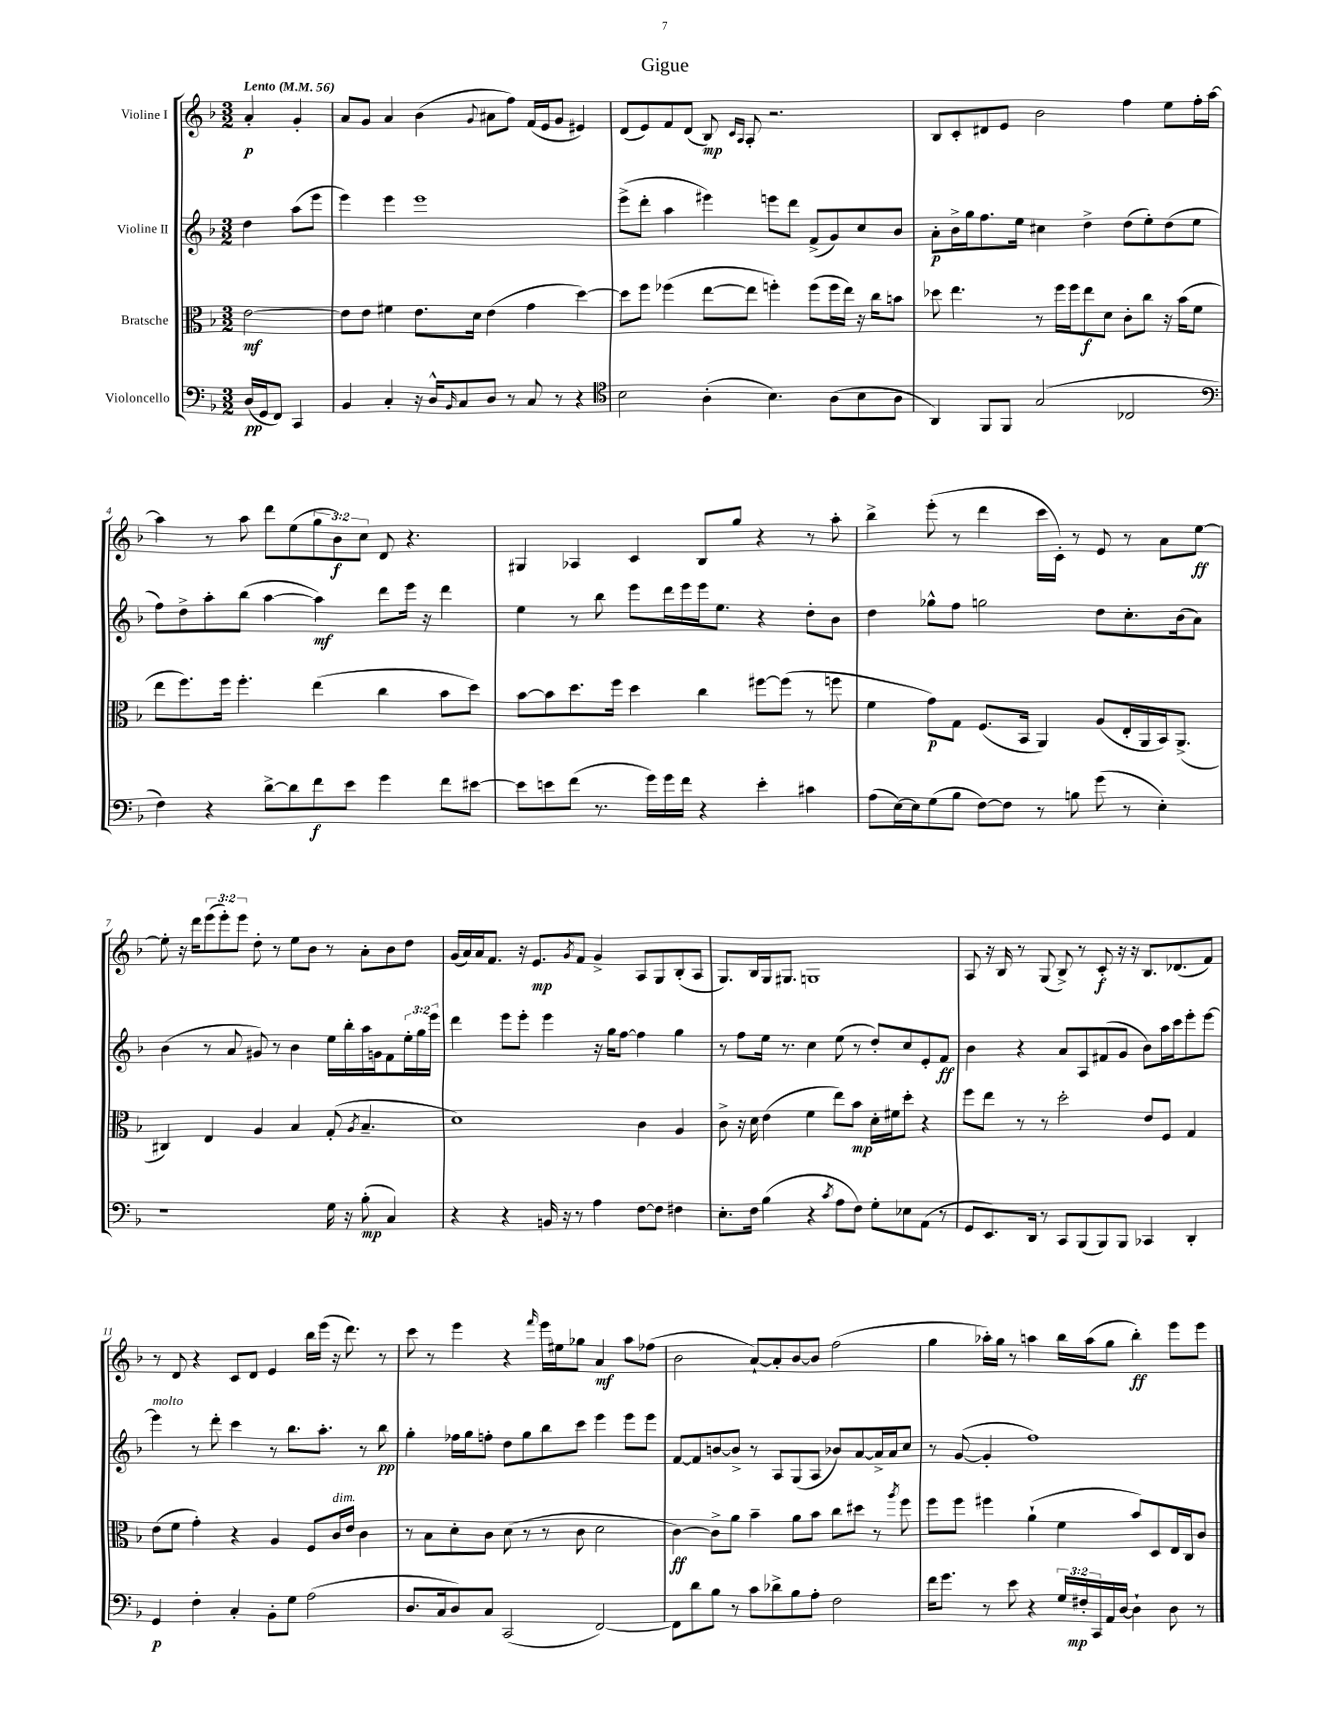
\header { title = "Gigue" }
<<
\new StaffGroup <<
\new Staff = "s0" \with { instrumentName = "Violine I" } {
    \clef treble \key f \major \numericTimeSignature \time 3/2 \override Staff.TupletNumber.text = #tuplet-number::calc-fraction-text \partial 2 \tempo "Lento" 4 = 56
    a'4-.\p g'4-. |
    a'8 g'8 a'4 bes'4( \appoggiatura { g'8 } ais'8 f''8) f'16( e'16 g'8 eis'4) |
    d'8( e'8) f'8 d'8( bes8\mp) \grace { c'16 a16 } a8-. r2. |
    bes8 c'8-. dis'8 e'8 bes'2 f''4 e''8 f''16-. a''16~ |
    a''4 r8 a''8 d'''8 e''8( \tuplet 3/2 { g''8 bes'8\f) c''8 } d'8 r4. |
    gis4 aes4 c'4 bes8 g''8 r4 r8 a''8-. |
    bes''4-> e'''8-.( r8 d'''4 c'''16 c'16-.) r8 e'8 r8 a'8 e''8~\ff |
    e''8-. r16 d'''16 \tuplet 3/2 { e'''8( e'''8-.) e'''8 } d''8-. r8 e''8 bes'8 r8 a'8-. bes'8 d''8 |
    g'16( a'16) a'16 f'8. r16 e'8.\mp \acciaccatura { g'8 } f'8 g'4-> a8 g8 bes8-.( a8 |
    g8.) bes16 g16 gis8. g1 |
    a8 r16 bes16 r8 g8( bes8->) r8 c'8-.\f r16 r16 bes8. des'8.( f'8) |
    r8 d'8 r4 c'8 d'8 e'4 bes''16 e'''16( r16 d'''8.) r8 |
    c'''8 r8 e'''4 r4 \grace { f'''16 } e'''16 eis''16 ges''8 a'4\mf a''8 fes''8( |
    bes'2 a'8~-!) a'8-. bes'8~ bes'8 f''2( |
    g''4 aes''16-.) g''16 r8 a''4 bes''16 a''16( g''8 bes''4-.\ff) e'''8 e'''8 \bar "|." |
}
\new Staff = "s1" \with { instrumentName = "Violine II" } {
    \clef treble \key f \major \numericTimeSignature \time 3/2 \override Staff.TupletNumber.text = #tuplet-number::calc-fraction-text \partial 2
    d''4 a''8( e'''8 |
    e'''4) e'''4 e'''1 |
    e'''8->( d'''8-. a''4 eis'''4) e'''8 d'''8 f'8->( g'8) c''8 bes'8 |
    a'8-.\p bes'16-> g''16 f''8. e''16 cis''4 d''4-> d''8( e''8-.) d''8( e''8 |
    f''8) d''8-> a''8-. bes''8( a''4~ a''4\mf) d'''8 e'''16 r16 d'''4 |
    e''4 r8 bes''8 e'''8 d'''16 e'''16 e'''16 e''8. r4 d''8-. bes'8 |
    d''4 ges''8-^ f''8 g''2 d''8 c''8.-. bes'16( a'8) |
    bes'4( r8 a'8 gis'8) r8 bes'4 e''16 bes''16-. a''16 g'16 f'8 \tuplet 3/2 { e''16-. g''16 e'''16 } |
    d'''4 e'''8 e'''8-. e'''4 r16 g''16 f''8~ f''4 g''4 |
    r8 f''8 e''16 r8. c''4 e''8( r8 d''8-.) c''8 e'8-. f'8\ff |
    bes'4 r4 a'8 a8 fis'8( g'8 bes'8) a''16 c'''16 e'''8-. e'''8~ |
    e'''4^\markup { \italic "molto" } r8 d'''8-. c'''4 r8 bes''8. a''8.-. r8 bes''8\pp |
    g''4-. fes''16 g''16 f''8-. d''8 g''8 bes''8 c'''8 e'''4 e'''8 e'''8 |
    f'8~ f'8 b'8~ b'8-> r8 a8 g8( a8 bes'8) a'8~ a'16-> a'16 c''8 |
    r8 g'8~( g'4-. f''1) \bar "|." |
}
\new Staff = "s2" \with { instrumentName = "Bratsche" } {
    \clef alto \key f \major \numericTimeSignature \time 3/2 \partial 2
    e'2~\mf |
    e'8 e'8 fis'4 e'8. d'16 e'4( g'4 d''4~) |
    d''8 f''8 fes''4( e''8~ e''8 f''4-.) f''8( f''16 e''16) r16 c''16 b'8 |
    des''8 e''4. r8 f''16 f''16 e''8\f d'8 c'8-. c''8 r16 bes'16( f'8 |
    e''8 f''8.) f''16 f''4.-. e''4( c''4 bes'8 d''8) |
    bes'8~ bes'8 d''8. f''16 d''4 c''4 fis''8~ fis''8( r8 f''8 |
    f'4 g'8\p) g8 f8.( bes,16 a,4) a8( e16-. a,16 bes,16) a,8.->( |
    cis4) e4 a4 bes4 g8-.( \acciaccatura { a8 } bes4.-- |
    d'1) c'4 a4 |
    c'8-> r16 d'16 e'4( f'4 e''8) bes'8\mp d'16-. fis'16 d''8-. r4 |
    f''8 e''8 r8 r8 d''2-. e'8 f8 g4 |
    e'8( f'8 g'4-.) r4 a4 f8 c'16^\markup { \italic "dim." } e'16 c'4 |
    r8 bes8 d'8-. c'8 d'8( r8 r8 c'8 d'2 |
    c'4~\ff) c'8-> a'8 bes'4-- a'8 bes'8 c''8 dis''8 r8 \acciaccatura { a''8 } f''8 |
    f''8 f''8 fis''4 a'4-!( f'4 bes'8) d8 e16 c16 c'8 \bar "|." |
}
\new Staff = "s3" \with { instrumentName = "Violoncello" } {
    \clef bass \key f \major \numericTimeSignature \time 3/2 \override Staff.TupletNumber.text = #tuplet-number::calc-fraction-text \partial 2
    d16\pp( g,16 f,8) c,4 |
    bes,4 c4-. r16 d16-^ \grace { bes,16 } c8 d8 r8 c8 r8 r4 |
    \clef tenor bes2 a4-.( bes4.) a8( bes8 a8 |
    a,4) f,8 f,8 g2( ces2 |
    \clef bass f4) r4 d'8~-> d'8 f'8\f e'8 g'4 f'8 eis'8~ |
    eis'8 e'8 f'8( r8. g'16) g'16 f'16 r4 e'4-. cis'4 |
    a8( e16~) e16 g8( bes8 f8~) f8 r8 b8 g'8( r8 e4-.) |
    r1 g16 r16 bes8-.\mp( c4) |
    r4 r4 b,16 r16 r8 a4 f8~ f8 fis4 |
    e8.-. f16 bes4( r4 \acciaccatura { c'8 } a8 f8) g8-. ees8 a,8( r8 |
    g,8 e,8.) d,16 r8 c,8 bes,,8( bes,,8) bes,,8 ces,4 d,4-. |
    g,4\p f4-. c4-. bes,8-. g8 a2( |
    d8. c16 d8) c8 c,2( f,2~) |
    f,8 d'8 bes8 r8 c'8 des'8-> bes8 a8-. f2 |
    f'16 g'8. r8 e'8 r4 \tuplet 3/2 { g16 fis16-.\mp c,16 } a,16 d16~ d4-! d8 r8 \bar "|." |
}
>>
>>
